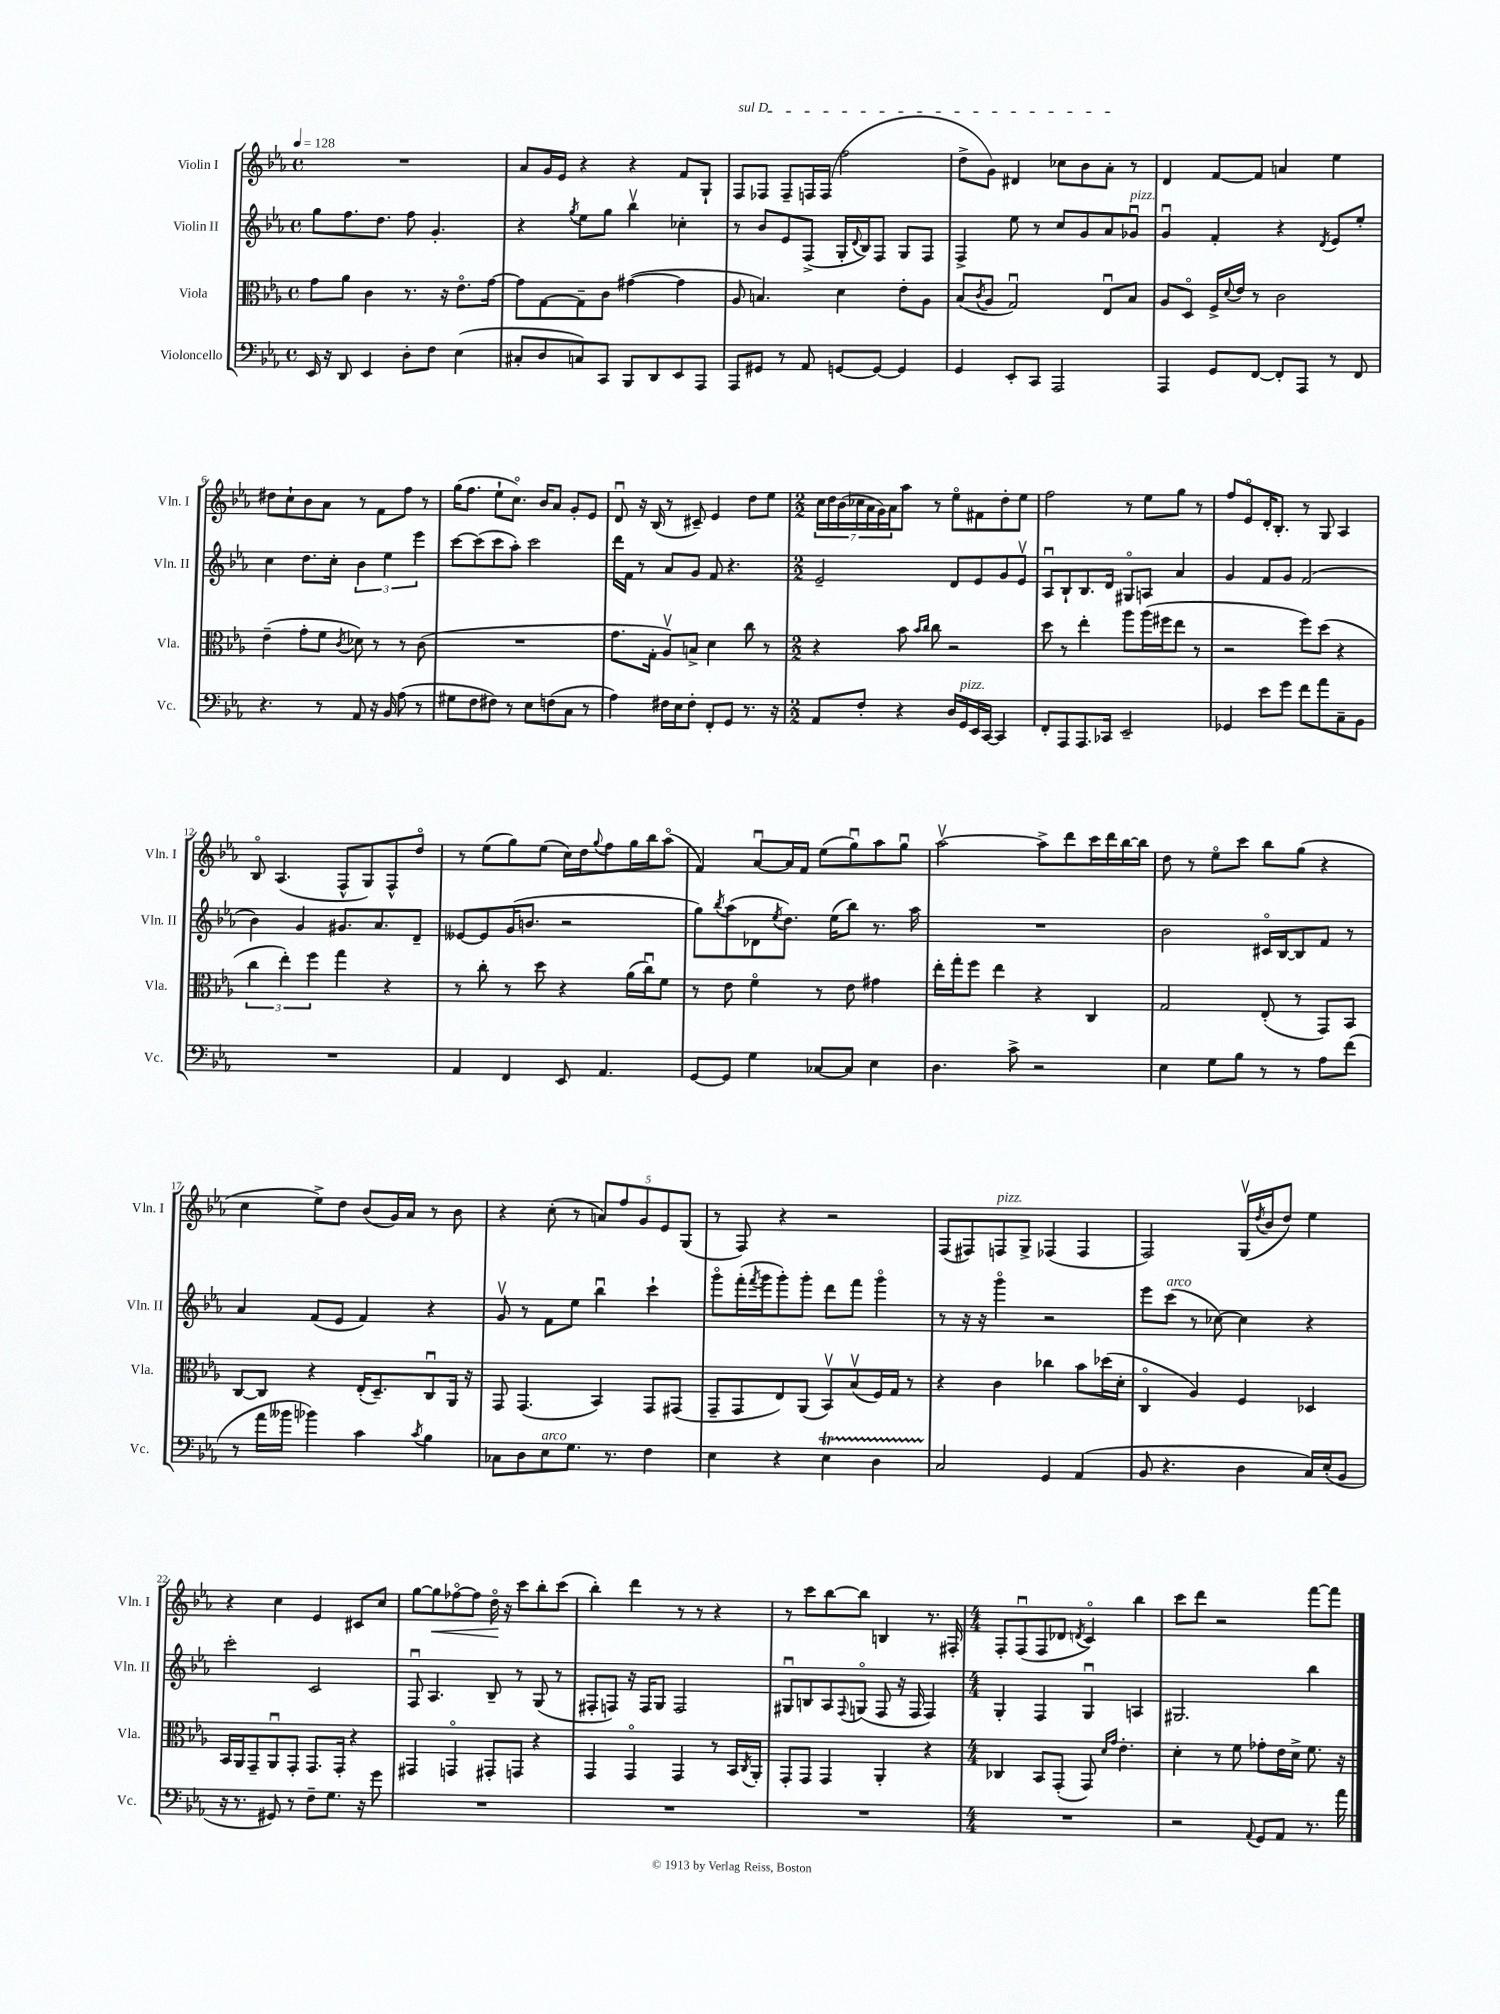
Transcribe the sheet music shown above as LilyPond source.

<<
\new StaffGroup <<
\new Staff = "s0" \with { instrumentName = "Violin I" shortInstrumentName = "Vln. I" } {
    \clef treble \key ees \major \defaultTimeSignature \time 4/4 \tempo 4 = 128
    R1 |
    aes'8 g'16 ees'16 r4 r4 f'8 g8-! |
    \once \override TextSpanner.bound-details.left.text = \markup { \italic "sul D" } f8\startTextSpan fes8 fes8-- f16 f16( f''2 |
    d''8-> g'8) dis'4 ces''8 bes'8 aes'8-.\stopTextSpan r8 |
    d'4 f'8~ f'8 a'4 ees''4 |
    dis''8 c''8-! bes'8 aes'8 r8 f'8 f''8 r8 |
    g''16( f''8. ees''8-! c''8.\flageolet) bes'16 aes'8 g'8-. ees'8 |
    d'8\downbow r16 bes16( r8 cis'8--) ees'4 d''8 ees''8 |
    \numericTimeSignature \time 2/2 \tuplet 7/4 { c''16 d''16 bes'16( ces''16 aes'16 g'16) aes'16 } aes''8 r8 ees''8\flageolet fis'8 d''8-. ees''8 |
    f''2 r8 ees''8 g''8 r8 |
    f''8 ees'8\flageolet d'16-. bes8.-. r8 g8 aes4 |
    bes8\flageolet aes4.( f8-^ g8) f8-^ d''8\flageolet |
    r8 ees''8( g''8) ees''8( c''16) d''16 \appoggiatura { g''8 } f''8 g''16 bes''16 aes''8\flageolet( |
    f'4) aes'8~\downbow aes'16 f'16 ees''8( g''8\downbow) aes''8 g''8\downbow |
    aes''2~\upbow aes''8-> d'''8 c'''16 d'''16 bes''16~ bes''16 |
    d''8 r8 ees''8\flageolet c'''8 bes''8 g''8( r4 |
    c''4 ees''8->) d''8 bes'8( g'16) aes'16 r8 bes'8 |
    r4 c''8-.( r8 \tuplet 5/4 { a'8) f''8 g'8 ees'8 g8( } |
    r8 f8) r4 r2 |
    f8( fis8) f8^\markup { \italic "pizz." } g8-> fes4( fes4 |
    f2) g16\upbow( \acciaccatura { d''8 } bes'16 d''8) ees''4 |
    r4 c''4 ees'4 cis'8 c''8 |
    g''8~ g''8\< fes''8~\flageolet fes''8 d''16\flageolet\! r16 c'''8 bes''8-. c'''8( |
    bes''4-.) d'''4 r8 r8 r4 |
    r8 c'''8 bes''8~ bes''8 b4 r8. fis16-. |
    \numericTimeSignature \time 4/4 f8-. f8\downbow( f8 des'8 \acciaccatura { d'8 } c'4\flageolet) bes''4 |
    c'''8 d'''8 r2 f'''8~ f'''8 \bar "|." |
}
\new Staff = "s1" \with { instrumentName = "Violin II" shortInstrumentName = "Vln. II" } {
    \clef treble \key ees \major \defaultTimeSignature \time 4/4
    g''8 f''8. d''8. f''8 g'4.-. |
    r4 \acciaccatura { g''8 } ees''8 g''8 bes''4\upbow ces''4-. |
    r8 bes'8 ees'8 f8->( g16-. \appoggiatura { d'8 } bes16) f8 g8 f8 |
    f4-> ees''8 r8 c''8 g'8 aes'8 ges'8\downbow^\markup { \italic "pizz." } |
    g'4\downbow f'4-. r4 \acciaccatura { d'8 } ees'8 ees''8-. |
    c''4 d''8. c''16-. \tuplet 3/2 { bes'4 ees''4 ees'''4 } |
    c'''8~ c'''8( c'''8 aes''8-.) c'''2 |
    d'''16 f'16 r8 aes'8 g'8 f'8 r4. |
    \numericTimeSignature \time 2/2 ees'2-- d'8 ees'8 g'8 ees'8\upbow |
    aes8\downbow bes8-! bes8. d'16 gis8\flageolet a8 aes'4 |
    g'4 f'8 g'8 f'2( |
    bes'4) g'4 gis'8. aes'8. d'8-- |
    eeses'8~ eeses'8 g'16( b'8. r2 |
    g''8) \acciaccatura { bes''8 } aes''8( des'8 \acciaccatura { ees''8 } d''8.) ees''16( bes''8) r8. aes''16 |
    R1 |
    bes'2 cis'16\flageolet bes16~ bes8 f'8 r8 |
    aes'4 f'8( ees'8 f'4) r4 |
    g'8\upbow r8 f'8 ees''8 bes''4\downbow c'''4-! |
    g'''8\flageolet f'''16-.( \acciaccatura { f'''8 } g'''16 g'''8-.) g'''8-. d'''8 f'''8 g'''4\flageolet |
    r8 r16 r16 g'''4\flageolet r2 |
    ees'''8 c'''8^\markup { \italic "arco" }( r8 ces''8~) ces''4 r4 |
    c'''2-. c'2 |
    f8\downbow aes4. bes8-- r8 g8( r8 |
    fis8-. f8) r16 f16 g8 f2 |
    gis8\downbow b8 aes8 \appoggiatura { f8 } g8\flageolet( f8 r16 f16 f4) |
    \numericTimeSignature \time 4/4 g4-. f4 g4\downbow a4 |
    gis2. bes''4 \bar "|." |
}
\new Staff = "s2" \with { instrumentName = "Viola" shortInstrumentName = "Vla." } {
    \clef alto \key ees \major \defaultTimeSignature \time 4/4
    g'8 aes'8 c'4 r8. r16 ees'8.\flageolet g'16~ |
    g'8 g8~ g8-- c'8 gis'4~( gis'4 |
    aes8 b4.) d'4 ees'8-. aes8 |
    bes8( \acciaccatura { c'8 } aes8 g2\downbow) ees8\downbow bes8 |
    aes8 d8\flageolet f16-> \appoggiatura { d'8 } ees'16 r8 c'2 |
    ees'4--( g'8-. f'8 \acciaccatura { c'8 } des'8) r8 r8 c'8( |
    R1 |
    g'8. g16-. aes8\upbow) b8-> d'4 c''8 r8 |
    \numericTimeSignature \time 2/2 r4 bes'8 \grace { bes'16 c''16 } c''8 r2 |
    d''8 r8 ees''4-. aes''8 aes''16( fis''16 ees''8 r8 |
    r2 f''8) d''8( r4 |
    \tuplet 3/2 { c''4 ees''4-.) f''4 } g''4 r4 |
    r8 c''8-. r8 d''8 r4 aes'16( c''16\downbow) f'8 |
    r8 ees'8 f'4\flageolet r8 ees'8 gis'4 |
    ees''16-. g''16-. f''8 ees''4 r4 c4 |
    g2 ees8-.( r8 g,8) bes,8 |
    c8~ c8 r4 ees16-.( d8.--) c8\downbow aes,16 r16 |
    g,8 g,4.( bes,4) g,8 gis,8( |
    g,8-- g,8 ees8) aes,8( bes,8\upbow) bes8\upbow( f16) g16 r8 |
    r4 c'4 ces''4 bes'8 des''16( d'16-. |
    c4\flageolet aes4) f4 des4 |
    bes,16 aes,16 g,8-- aes,8\downbow g,8-. g,8. g,16-. r4 |
    gis,4 g,4\flageolet gis,8-. g,8 r4 |
    g,4 g,4\flageolet g,4 r8 bes,16 \acciaccatura { c8 } aes,16-. |
    g,8-. g,8 g,4 aes,4-. r4 |
    \numericTimeSignature \time 4/4 ces4 bes,8 g,8-.( g,8) \grace { d'16 g'16 } ees'4.-. |
    d'4-. r8 f'8 ges'8-. ees'16 d'16-> f'8. r16 \bar "|." |
}
\new Staff = "s3" \with { instrumentName = "Violoncello" shortInstrumentName = "Vc." } {
    \clef bass \key ees \major \defaultTimeSignature \time 4/4
    ees,16 r16 d,8 ees,4 d8-. f8 ees4( |
    cis8-. d8 c8) c,8 bes,,8 d,8 ees,8 aes,,8 |
    aes,,8 gis,8 r8 aes,8 g,8~ g,8~ g,4 |
    g,4 ees,8-. c,8 aes,,2 |
    aes,,4 g,8 f,8~ f,8-. aes,,8 r8 f,8 |
    r4. r8 aes,8 r16 bes,16 aes8( r8 |
    gis8 f8 fis8) r8 ees8 f8( c8 r8 |
    aes4) fis16 ees16 fis8-. f,8-. g,8 r8. r16 |
    \numericTimeSignature \time 2/2 aes,8 f8-. r4 d16 g,16^\markup { \italic "pizz." } ees,16 c,16~ c,4 |
    f,8-. aes,,8 aes,,8. ces,16 ees,2-- |
    ges,4 ees'8 g'8 f'8 aes'8 c8-- bes,8 |
    R1 |
    aes,4 f,4 ees,8 aes,4. |
    g,8~ g,8 g4 ces8~ ces8 ees4 |
    d4. c'8-> r2 |
    ees4 g8 bes8 r8 r8 aes8 f'8( |
    r8 aes'16 beses'16 bes'4) c'4 \acciaccatura { c'8 } bes4 |
    ces8 d8 ees8^\markup { \italic "arco" } g8. r8. f4 |
    ees4 r4 ees4\startTrillSpan d4 |
    c2\stopTrillSpan g,4 aes,4( |
    bes,8 r4. d4 c16) ees16-.( bes,8 |
    r16 r8. gis,8) r8 f8-- g8. r16 g'8 |
    R1 |
    R1 |
    R1 |
    \numericTimeSignature \time 4/4 R1 |
    r2 \appoggiatura { aes,8 } g,8 aes,8 r8. aes'16 \bar "|." |
}
>>
>>
